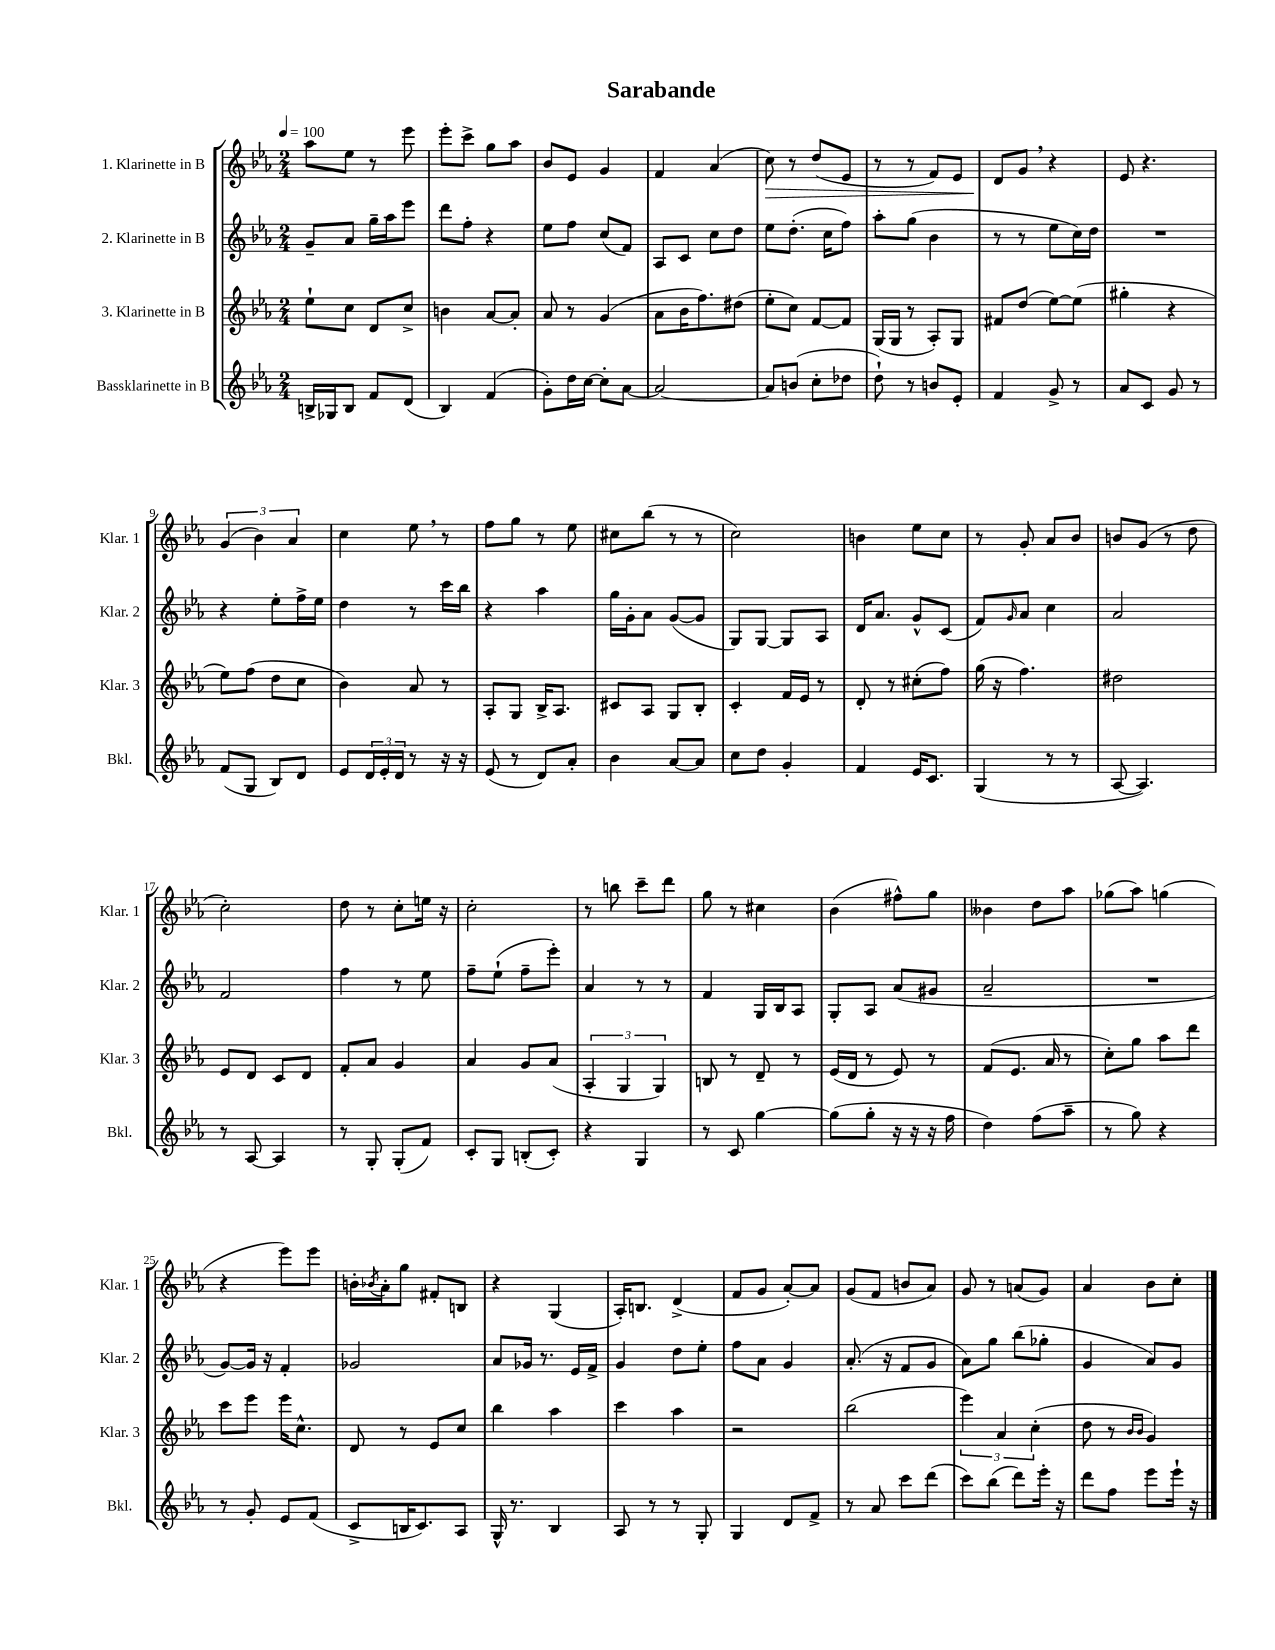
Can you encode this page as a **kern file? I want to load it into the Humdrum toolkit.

**kern	**kern	**kern	**kern
*staff4	*staff3	*staff2	*staff1
*clefG2	*clefG2	*clefG2	*clefG2
*k[b-e-a-]	*k[b-e-a-]	*k[b-e-a-]	*k[b-e-a-]
*M2/4	*M2/4	*M2/4	*M2/4
*MM100	*MM100	*MM100	*MM100
16B^/LL	8ee-`\L	8g~/L	8aa-\L
16G-/J	.	.	.
8B/J	8cc\J	8a-/J	8ee-\J
8f/L	8d/L	16gg~\LL	8r
.	.	16aa-\J	.
(8d/J	8cc^/J	8eee-\J	8eee-\
=	=	=	=
4B-/)	4b\	8ddd\L	8eee-'\L
.	.	8ff'\J	8ccc^\J
(4f/	[8a-/L	4r	8gg\L
.	8a-'/]J	.	8aa-\J
=	=	=	=
8g'\L)	8a-/	8ee-\L	8b-/L
16dd\L	8r	8ff\J	8e-/J
[16cc\JJ	.	.	.
8cc'\]L	(4g/	(8cc/L	4g/
[8a-\J	.	8f/J)	.
=	=	=	=
2a-/_	8a-\L	8A-/L	4f/
.	16b-\K	8c/J	.
.	8.ff\)	.	.
.	.	8cc\L	(4a-/
.	(8dd#\J	8dd\J	.
=	=	=	=
8a-/]L	8ee-'\L	8ee-\L	8cc\)
(8b/J	8cc\J)	(8.dd'\J	8r
8cc'\L	[8f/L	.	(8dd/L
.	.	16cc\LK	.
8dd-\J	8f/]J	8ff\J)	8e-/J
=	=	=	=
8dd`\)	(16G/LL	8aa-'\L	8r
.	16G/JJ	.	.
8r	8r	(8gg\J	8r
8b/L	8A-'/L)	4b-\	8f/L)
8e-'/J	8G/J	.	8e-/J
=	=	=	=
4f/	8f#/L	8r	8d/L
.	(8dd/J	8r	8g/J
8g^/	[8ee-\L)	8ee-\L	4r
8r	(8ee-\]J	16cc\L)	.
.	.	16dd\JJ	.
=	=	=	=
8a-/L	4gg#'\	2r	8e-/
8c/J	.	.	4.r
8g/	4r	.	.
8r	.	.	.
=	=	=	=
(8f/L	8ee-\L)	4r	(6g/
8G/J	(8ff\J	.	.
.	.	.	6b-\)
8B-/L)	8dd\L	8ee-'\L	.
.	.	.	6a-/
8d/J	8cc\J	16ff^\L	.
.	.	16ee-\JJ	.
=	=	=	=
8e-/L	4b-\)	4dd\	4cc\
24d/L	.	.	.
24e-'/	.	.	.
24d/JJ	.	.	.
8r	8a-/	8r	8ee-\
16r	8r	16ccc\LL	8r
16r	.	16bb-\JJ	.
=	=	=	=
(8e-/	8A-'/L	4r	8ff\L
8r	8G/J	.	8gg\J
8d/L)	16B-^/LK	4aa-\	8r
.	8.A-/J	.	.
8a-'/J	.	.	8ee-\
=	=	=	=
4b-\	8c#/L	16gg\LL	8cc#\L
.	.	16g'\J	.
.	8A-/J	8a-\J	(8bb-\J
[8a-/L	8G/L	([8g/L	8r
8a-/]J	8B-'/J	8g/]J	8r
=	=	=	=
8cc\L	4c'/	8G/L)	2cc\)
8dd\J	.	[8G/J	.
4g'/	16f/LL	8G/]L	.
.	16e-/JJ	.	.
.	8r	8A-/J	.
=	=	=	=
4f/	8d'/	16d/LK	4b\
.	.	8.a-/J	.
.	8r	.	.
16e-/LK	(8cc#'\L	8g^^/L	8ee-\L
8.c/J	.	.	.
.	8ff\J)	(8c/J	8cc\J
=	=	=	=
(4G/	(16gg\	8f/L)	8r
.	16r	.	.
.	.	16qqg/	.
.	4.ff\)	8a-/J	8g'/
8r	.	4cc\	8a-/L
8r	.	.	8b-/J
=	=	=	=
[8A-/	2dd#\	2a-/	8b/L
4.A-/])	.	.	(8g/J
.	.	.	8r
.	.	.	8dd\
=	=	=	=
8r	8e-/L	2f/	2cc'\)
[8A-/	8d/J	.	.
4A-/]	8c/L	.	.
.	8d/J	.	.
=	=	=	=
8r	8f'/L	4ff\	8dd\
8G'/	8a-/J	.	8r
(8G'/L	4g/	8r	8cc'\L
8f/J)	.	8ee-\	16ee\Jk
.	.	.	16r
=	=	=	=
8c'/L	4a-/	8ff~\L	2cc'\
8G/J	.	(8ee-`\J	.
(8B'/L	8g/L	8ff~\L	.
8c'/J)	(8a-/J	8eee-'\J)	.
=	=	=	=
4r	6A-'/	4a-/	8r
.	.	.	8bb\
.	6G/	.	.
4G/	.	8r	8ccc~\L
.	6G/)	.	.
.	.	8r	8ddd\J
=	=	=	=
8r	8B/	4f/	8gg\
8c/	8r	.	8r
[4gg\	8d~/	16G/LL	4cc#\
.	.	16B-/J	.
.	8r	8A-/J	.
=	=	=	=
(8gg\]L	(16e-/LL	8G'/L	(4b-\
.	16d/JJ	.	.
8gg'\J	8r	8A-/J	.
16r	8e-/)	(8a-/L	8ff#^^\L)
16r	.	.	.
16r	8r	8g#/J	8gg\J
16ff\	.	.	.
=	=	=	=
4dd\)	(8f/L	2a-~/	4b--\
.	8.e-/J	.	.
(8ff\L	.	.	8dd\L
.	16a-/	.	.
8aa-~\J	8r	.	8aa-\J
=	=	=	=
8r	8cc'\L)	2r	(8gg-\L
8gg\)	8gg\J	.	8aa-\J)
4r	8aa-\L	.	(4gg\
.	8ddd\J	.	.
=	=	=	=
8r	8ccc\L	[8g/L)	4r
8g'/	8eee-\J	16g/]Jk	.
.	.	16r	.
8e-/L	16eee-\LK	4f'/	8eee-\L)
.	8.cc^^\J	.	.
(8f/J	.	.	8eee-\J
=	=	=	=
8c^/L	8d/	2g-/	16b'\LL
.	.	.	8qb-/
.	.	.	16a-'\J
16B/K	8r	.	8gg\J
8.c/)	.	.	.
.	8e-/L	.	8f#'/L
8A-/J	8cc/J	.	8B/J
=	=	=	=
16G^^/	4bb-\	8a-/L	4r
8.r	.	.	.
.	.	16g-/Jk	.
.	.	8.r	.
4B-/	4aa-\	.	(4G/
.	.	16e-/LL	.
.	.	16f^/JJ	.
=	=	=	=
8A-/	4ccc\	4g/	16A-'/LK)
.	.	.	8.B/J
8r	.	.	.
8r	4aa-\	8dd\L	(4d^/
8G'/	.	8ee-'\J	.
=	=	=	=
4G/	2r	8ff\L	8f/L
.	.	8a-\J	8g/J
8d/L	.	4g/	[8a-'/L)
8f^/J	.	.	8a-/]J
=	=	=	=
8r	(2bb-\	(8.a-'/	(8g/L
8a-/	.	.	8f/J
.	.	16r	.
8ccc\L	.	8f/L	8b/L
(8ddd\J	.	8g/J	8a-/J)
=	=	=	=
8ccc\L)	6eee-\)	8a-\L)	8g/
(8bb-\J	.	8gg\J	8r
.	6a-/	.	.
8ddd\L)	.	(8bb-\L	(8a/L
.	(6cc'\	.	.
16eee-'\Jk	.	8gg-'\J	8g/J)
16r	.	.	.
=	=	=	=
8ddd\L	8dd\	4g/	4a-/
8ff\J	8r	.	.
.	16qqb-/LL	.	.
.	16qqb-/JJ	.	.
8eee-\L	4g/)	8a-/L)	8b-\L
16eee-`\Jk	.	8g/J	8cc'\J
16r	.	.	.
==	==	==	==
*-	*-	*-	*-
